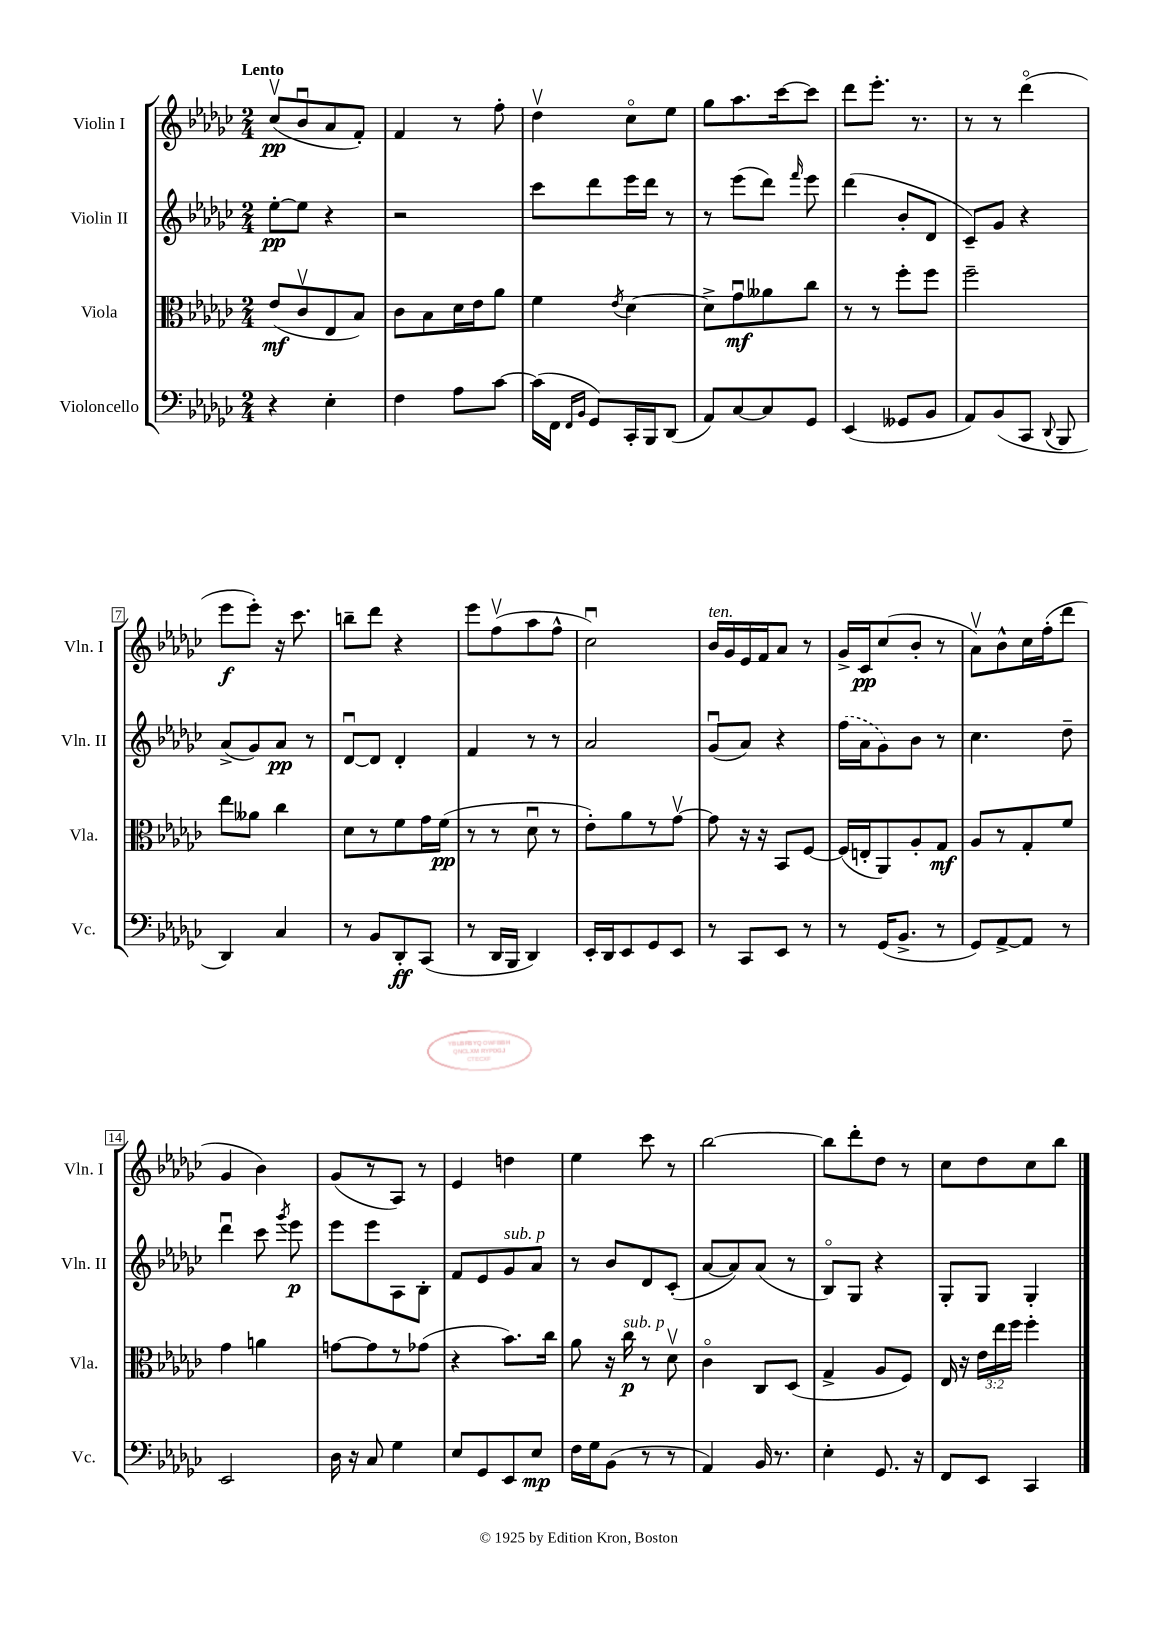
<<
\new StaffGroup <<
\new Staff = "s0" \with { instrumentName = "Violin I" shortInstrumentName = "Vln. I" } {
    \clef treble \key ges \major \numericTimeSignature \time 2/4 \tempo "Lento"
    \autoBeamOff ces''8[\upbow\pp( bes'8\downbow aes'8 f'8]-.) |
    f'4 r8 f''8-. |
    des''4\upbow ces''8[\flageolet ees''8] |
    ges''8[ aes''8. ces'''16~ ces'''8] |
    des'''8[ ees'''8.]-. r8. |
    r8 r8 des'''4\flageolet( |
    ees'''8[\f ees'''8]-.) r16 ces'''8. |
    b''8[-- des'''8] r4 |
    ees'''8[ f''8\upbow( aes''8 f''8]-^ |
    ces''2\downbow) |
    bes'16[^\markup { \italic "ten." } ges'16 ees'16 f'16 aes'8] r8 |
    ges'16[-> ces'16\pp ces''8( bes'8]-. r8 |
    aes'8[\upbow) bes'8-^ ces''16 f''16-.( des'''8] |
    ges'4 bes'4) |
    ges'8[( r8 aes8]) r8 |
    ees'4 d''4 |
    ees''4 ces'''8 r8 |
    bes''2~ |
    bes''8[ des'''8-. des''8] r8 |
    ces''8[ des''8 ces''8 bes''8] \bar "|." |
}
\new Staff = "s1" \with { instrumentName = "Violin II" shortInstrumentName = "Vln. II" } {
    \clef treble \key ges \major \numericTimeSignature \time 2/4
    \autoBeamOff ees''8[~-.\pp ees''8] r4 |
    r2 |
    ces'''8[ des'''8 ees'''16 des'''16] r8 |
    r8 ees'''8[( des'''8]) \grace { f'''16 } ees'''8 |
    des'''4( bes'8[-. des'8] |
    ces'8[--) ges'8] r4 |
    aes'8[->( ges'8) aes'8]\pp r8 |
    des'8[~\downbow des'8] des'4-. |
    f'4 r8 r8 |
    aes'2 |
    ges'8[\downbow( aes'8]) r4 |
    \once \slurDashed f''16[( aes'16 ges'8) bes'8] r8 |
    ces''4. des''8-- |
    des'''4\downbow ces'''8 \acciaccatura { ges'''8 } ees'''8\p |
    ees'''8[ ees'''8 aes8 bes8]-. |
    f'8[ ees'8 ges'8^\markup { \italic "sub. p" } aes'8] |
    r8 bes'8[ des'8 ces'8]-.( |
    aes'8[~ aes'8) aes'8]( r8 |
    bes8[\flageolet) ges8] r4 |
    ges8[-. ges8] ges4-. \bar "|." |
}
\new Staff = "s2" \with { instrumentName = "Viola" shortInstrumentName = "Vla." } {
    \clef alto \key ges \major \numericTimeSignature \time 2/4 \override Staff.TupletNumber.text = #tuplet-number::calc-fraction-text
    \autoBeamOff ees'8[\mf( ces'8\upbow ees8 bes8]) |
    ces'8[ bes8 des'16 ees'16 aes'8] |
    f'4 \acciaccatura { ees'8 } des'4~ |
    des'8[-> ges'8\downbow\mf aeses'8 ces''8] |
    r8 r8 f''8[-. f''8] |
    f''2-- |
    ees''8[ aeses'8] ces''4 |
    des'8[ r8 f'8 ges'16 f'16]\pp( |
    r8 r8 des'8\downbow r8 |
    ees'8[-.) aes'8 r8 ges'8]~\upbow |
    ges'8 r16 r16 bes,8[ f8]~ |
    f16[( e16-. aes,8) aes8-. ges8]\mf |
    aes8[ r8 ges8-. f'8] |
    ges'4 a'4 |
    g'8[~ g'8 r8 ges'8]( |
    r4 bes'8.[) ces''16] |
    aes'8 r16 ces''16\p^\markup { \italic "sub. p" } r8 des'8\upbow |
    ces'4\flageolet ces8[ des8]( |
    ges4-> aes8[ f8]) |
    ees16 r16 \tuplet 3/2 { ees'16[ ees''16 f''16] } f''4-. \bar "|." |
}
\new Staff = "s3" \with { instrumentName = "Violoncello" shortInstrumentName = "Vc." } {
    \clef bass \key ges \major \numericTimeSignature \time 2/4
    \autoBeamOff r4 ees4-. |
    f4 aes8[ ces'8]~ |
    ces'16[( f,16] \grace { f,16[ bes,16] } ges,8[) ces,16-. bes,,16 des,8]( |
    aes,8[) ces8~ ces8 ges,8] |
    ees,4( geses,8[ bes,8] |
    aes,8[) bes,8( ces,8] \appoggiatura { des,8 } bes,,8 |
    des,4) ces4 |
    r8 bes,8[ des,8-.\ff ces,8]( |
    r8 des,16[ bes,,16] des,4) |
    ees,16[-. des,16 ees,8 ges,8 ees,8] |
    r8 ces,8[ ees,8] r8 |
    r8 ges,16[( bes,8.]-> r8 |
    ges,8[) aes,8~-> aes,8] r8 |
    ees,2 |
    des16 r16 ces8 ges4 |
    ees8[ ges,8 ees,8 ees8]\mp |
    f16[ ges16 bes,8]( r8 r8 |
    aes,4) bes,16 r8. |
    ees4-. ges,8. r16 |
    f,8[ ees,8] ces,4 \bar "|." |
}
>>
>>
\layout { \context { \Score \override BarNumber.stencil = #(make-stencil-boxer 0.1 0.3 ly:text-interface::print) } }
